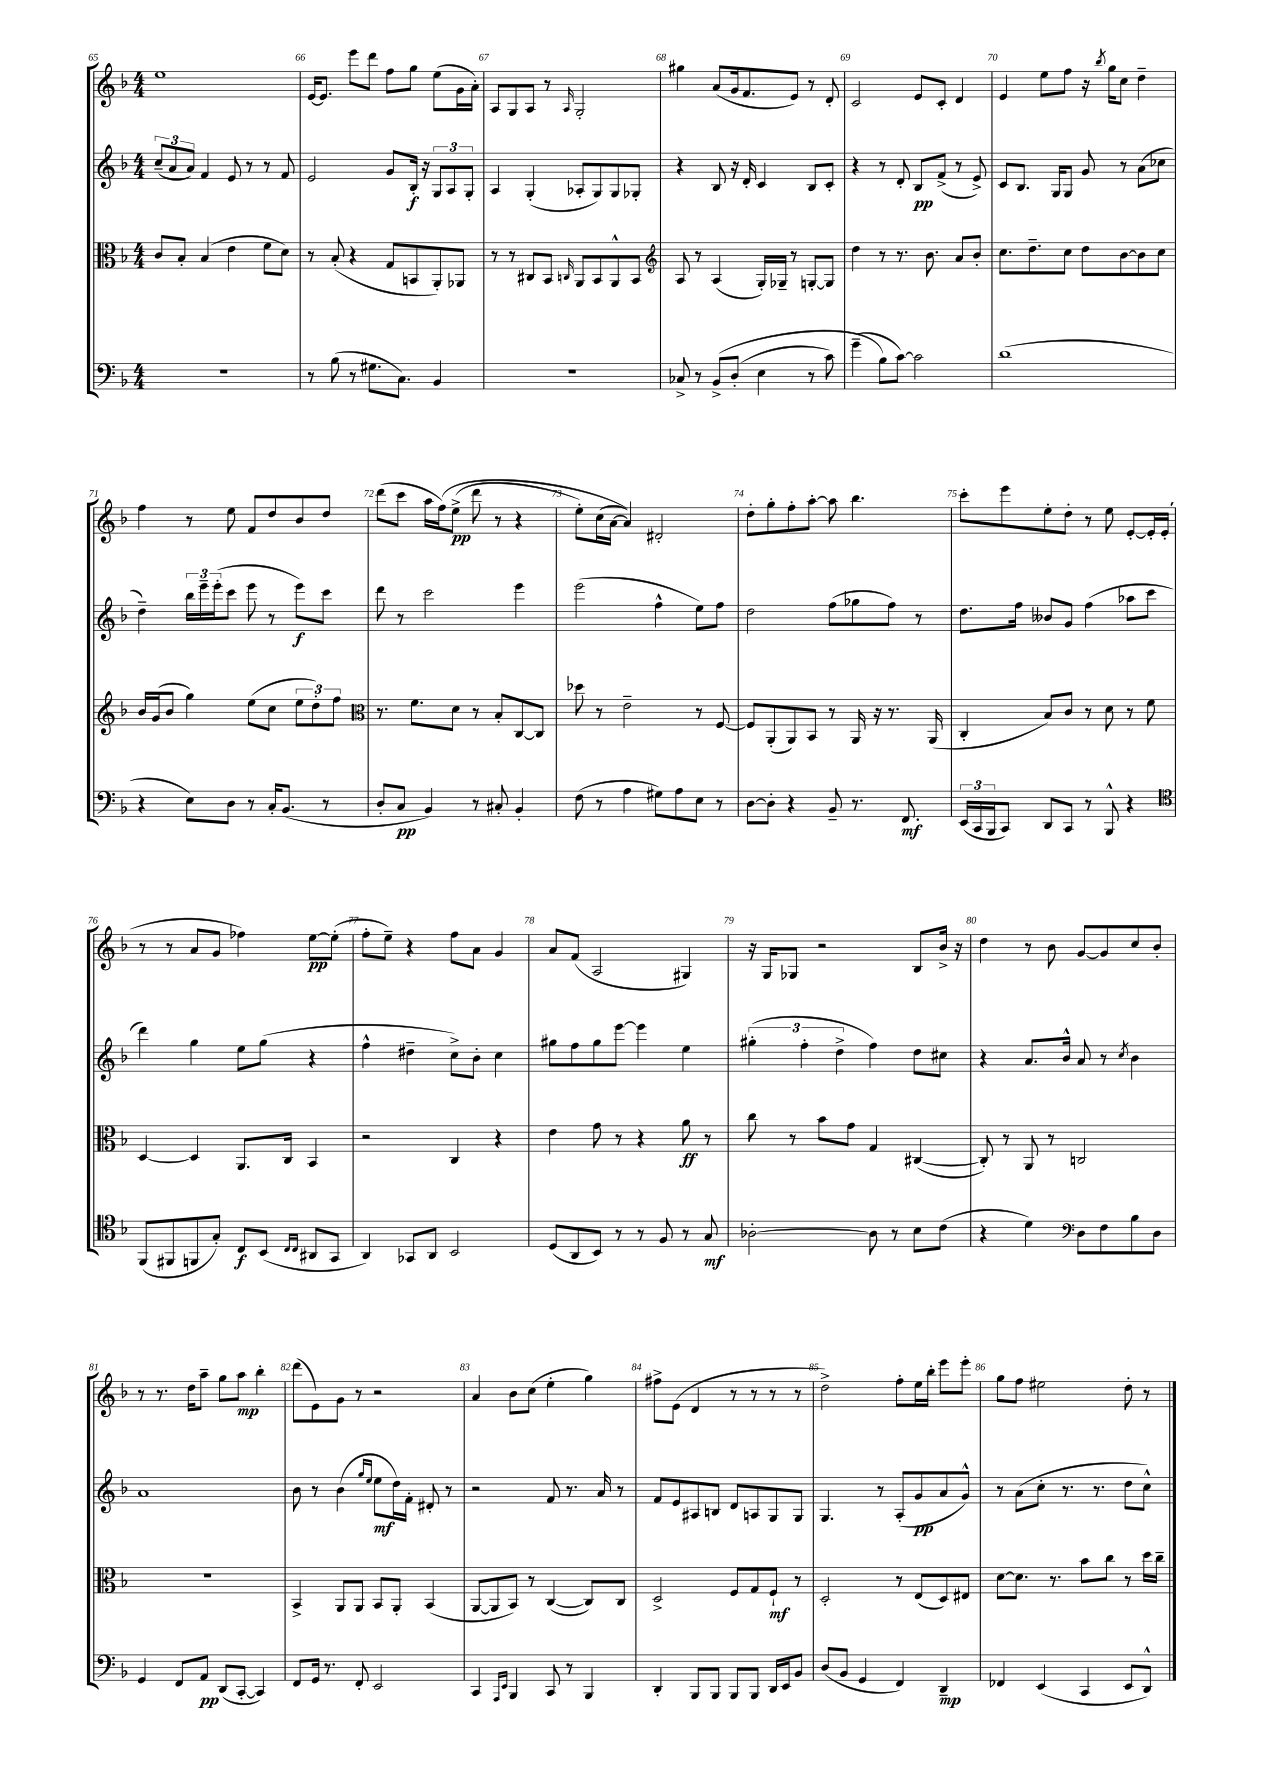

**kern	**kern	**kern	**kern
*staff4	*staff3	*staff2	*staff1
*clefF4	*clefC3	*clefG2	*clefG2
*k[b-]	*k[b-]	*k[b-]	*k[b-]
*M4/4	*M4/4	*M4/4	*M4/4
1r	8c	(12cc~	1ee
.	.	12a	.
.	8B-'	.	.
.	.	12a)	.
.	(4B-	4f	.
.	4e	8e	.
.	.	8r	.
.	8f	8r	.
.	8d)	8f	.
=	=	=	=
8r	8r	2e	[16e
.	.	.	8.e]
(8B-	(8B-'	.	.
8r	4r	.	8eee
8.G#	.	.	8ddd
.	8G	8g	8ff
8.C)	.	.	.
.	8BB	16B-'	8gg
.	.	16r	.
4BB-	8AA')	12G	(8ee
.	.	12A	.
.	8AA-	.	16g
.	.	12G'	.
.	.	.	16a')
=	=	=	=
1r	8r	4A	8A
.	8r	.	8G
.	8C#	(4G'	8A
.	8BB-	.	8r
.	16qqC	.	16qqA
.	8AA	8A-'	2G'
.	8BB-	8G)	.
.	8AA^^	8G	.
.	8BB-	8G-'	.
=	=	=	=
*	*clefG2	*	*
8C-^	8A	4r	4gg#
8r	8r	.	.
&(8BB-^	(4A	8B-	(8a
(8D'	.	16r	16g
.	.	16d'	8.f
4E	16G')	4c	.
.	16G-~	.	.
.	8r	.	8e)
8r	[8G'	8B-	8r
8c)	8G]	8c'	8d'
=	=	=	=
(4g~	4dd	4r	2c
8B-&)	8r	8r	.
[8c)	8.r	8d'	.
2c]	.	8B-	8e
.	8.b-	.	.
.	.	(8f^	8c'
.	8a	8r	4d
.	8b-'	8e^)	.
=	=	=	=
(1d	8.cc	8c	4e
.	.	8.B-	.
.	8.dd~	.	.
.	.	.	8ee
.	.	16G	.
.	8cc	8G	8ff
.	8dd	8g	16r
.	.	.	8qbb-
.	.	.	16gg
.	[8b-	8r	8cc
.	8b-]	(8a	4dd~
.	8cc	8cc-	.
=	=	=	=
4r	16b-	4dd~)	4ff
.	(16g	.	.
.	8b-	.	.
8E)	4gg)	24bb-	8r
.	.	24eee~	.
.	.	(24eee'	.
8D	.	8ccc	8ee
8r	(8ee	8eee	8f
16C'	8cc	8r	8dd
(8.BB-	.	.	.
.	12ee	8eee)	8b-
.	12dd')	.	.
8r	.	8ccc	8dd
.	12ff	.	.
=	=	=	=
*	*clefC3	*	*
8D'	8.r	8ddd	(8ddd
8C	.	8r	8ccc
.	8.f	.	.
4BB-)	.	2ccc	16aa
.	.	.	&(16ff)
.	8d	.	(8ee^
8r	8r	.	8ddd
8C#'	8B-'	.	8r
4BB-'	[8C	4eee	4r
.	8C]	.	.
=	=	=	=
(8F	8dd-	(2eee	8ee')
8r	8r	.	(16cc
.	.	.	[16a
4A	2e~	.	4a])&)
8G#)	.	4ff^^	2d#'
8A	.	.	.
8E	8r	8ee)	.
8r	[8F	8ff	.
=	=	=	=
[8D	8F]	2dd	8dd'
8D']	(8AA'	.	8gg'
4r	8AA)	.	8ff'
.	8BB-	.	[8aa'
8BB-~	8r	(8ff	8aa]
8.r	16AA	8gg-	4.bb-
.	16r	.	.
.	8.r	8ff)	.
8.FF	.	.	.
.	.	8r	.
.	(16AA	.	.
=	=	=	=
(24EE	4C'	8.dd	8ccc'
24CC	.	.	.
24BBB-	.	.	.
8CC)	.	.	8eee
.	.	16ff	.
8DD	8B-)	8b--	8ee'
8CC	8c	8g	8dd'
8r	8r	(4ff	8r
8BBB-^^	8d	.	8ee
4r	8r	8aa-	[8e'
.	8f	8ccc	16e']
.	.	.	(16e'
=	=	=	=
*clefC4	*	*	*
(8FF	[4D	4ddd)	8r
8FF#	.	.	8r
8FF	4D]	4gg	8a
8G')	.	.	8g
8C	8.AA	8ee	4ff-)
(8BB-	.	(8gg	.
.	16C	.	.
16qqC	.	.	.
16qqC	.	.	.
8AA#	4BB-	4r	[8ee
8GG	.	.	(8ee']
=	=	=	=
4AA)	2r	4ff^^	8ff'
.	.	.	8ee~)
8GG-	.	4dd#~	4r
8AA	.	.	.
2BB-	4C	8cc^)	8ff
.	.	8b-'	8a
.	4r	4cc	4g
=	=	=	=
(8D	4e	8gg#	8a
8AA	.	8ff	(8f
8BB-)	8g	8gg#	2A
8r	8r	[8eee	.
8r	4r	4eee]	.
8F	.	.	.
8r	8a	4ee	4G#)
8G	8r	.	.
=	=	=	=
[2A-'	8cc	(6gg#'	16r
.	.	.	16G
.	8r	.	8G-
.	.	6ff'	.
.	8b-	.	2r
.	.	6dd^	.
.	8g	.	.
8A-]	4G	4ff)	.
8r	.	.	.
8B-	([4C#	8dd	8B-
(8c	.	8cc#	16b-^
.	.	.	16r
=	=	=	=
4r	8C#'])	4r	4dd
.	8r	.	.
4d)	8AA	8.a	8r
.	8r	.	8b-
.	.	16b-^^	.
*clefF4	*	*	*
8D	2C	8a	[8g
8F	.	8r	8g]
.	.	8qcc	.
8B-	.	4b-	8cc
8D	.	.	8b-'
=	=	=	=
4GG	1r	1a	8r
.	.	.	8.r
8FF	.	.	.
.	.	.	16dd
8AA	.	.	8aa~
(8DD	.	.	8gg
[8CC'	.	.	8aa
4CC])	.	.	4bb-'
=	=	=	=
8FF	4BB-^	8b-	(8ddd
16GG	.	8r	8e)
8.r	.	.	.
.	8AA	(4b-	8g
8FF'	8AA	.	8r
.	.	16qqgg	.
.	.	16qqee	.
2EE	8BB-	8ee	2r
.	8AA'	16dd)	.
.	.	16f'	.
.	(4BB-	8d#'	.
.	.	8r	.
=	=	=	=
4CC	[8AA	2r	4a
.	8AA]	.	.
16qqAAA	.	.	.
16qqEE	.	.	.
4BBB-	8BB-)	.	8b-
.	8r	.	(8cc
8CC	([4C	8f	4ee'
8r	.	8.r	.
4BBB-	8C])	.	4gg)
.	.	16a	.
.	8C	8r	.
=	=	=	=
4DD'	2D^	8f	8ff#^
.	.	8e	(8e
8BBB-	.	8A#	4d
8BBB-	.	8B	.
8BBB-	8F	8d	8r
8BBB-	8G	8A	8r
16DD	8F`	8G	8r
16EE	.	.	.
8BB-	8r	8G	8r
=	=	=	=
(8D	2D'	4.G	2dd^)
8BB-	.	.	.
4GG	.	.	.
.	.	8r	.
4FF)	8r	(8A'	8ff'
.	(8E	8g	16ee
.	.	.	16bb-'
4DD~	8D)	8a	8eee
.	8E#	8g^^)	8eee'
=	=	=	=
4FF-	[8d	8r	8gg
.	8.d]	(8a	8ff
(4EE	.	8cc'	2ee#
.	8.r	.	.
.	.	8.r	.
4CC	8b-	.	.
.	.	8.r	.
.	8cc	.	.
8EE	8r	8dd	8dd'
8DD^^)	16dd	8cc^^)	8r
.	16cc~	.	.
==	==	==	==
*-	*-	*-	*-
